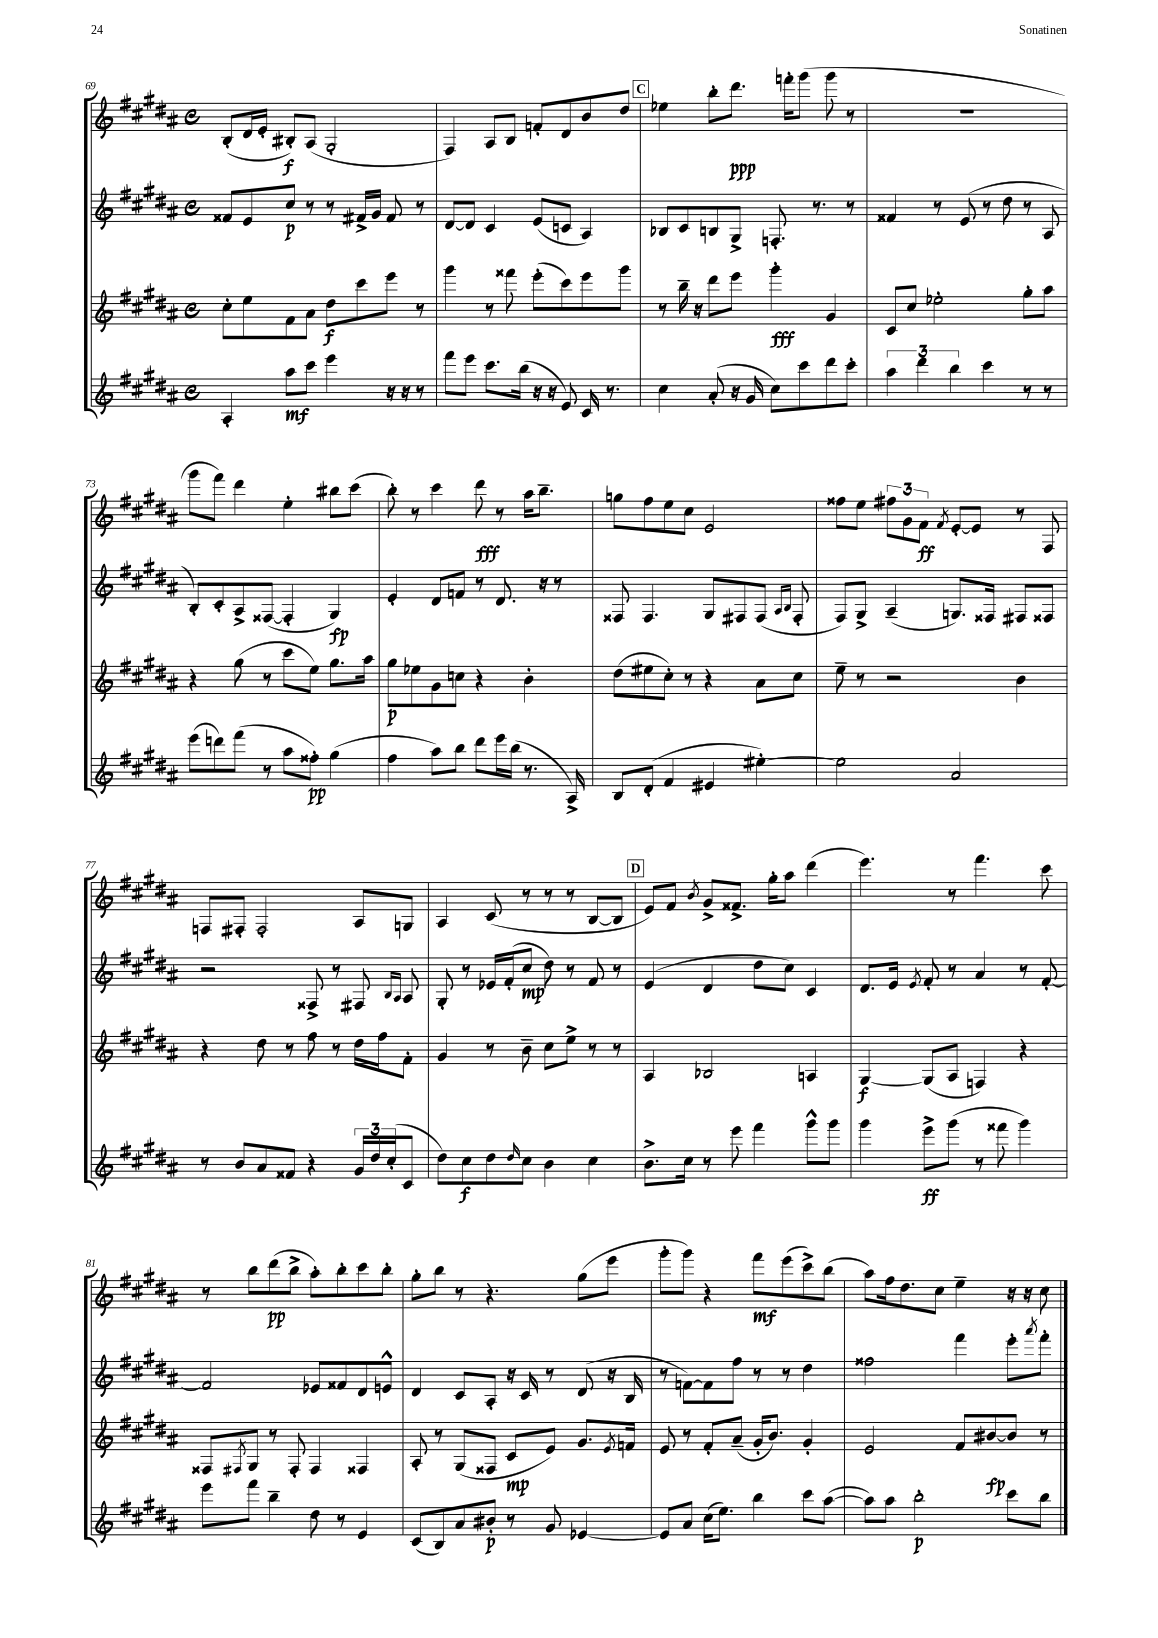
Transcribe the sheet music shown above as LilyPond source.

<<
\new StaffGroup <<
\new Staff = "s0" {
    \clef treble \key b \major \defaultTimeSignature \time 4/4
    b8-.( dis'16 e'16-. bis8-.\f) ais8( gis2-. |
    fis4) ais8 b8 f'8-. dis'8 b'8 dis''8 |
    \mark \markup { \box "C" } ees''4 b''8-. dis'''8.\ppp f'''16-. gis'''8( gis'''8 r8 |
    R1 |
    gis'''8 fis'''8) dis'''4 e''4-. bis''8 cis'''8( |
    b''8-.) r8 cis'''4 dis'''8\fff r8 ais''16 b''8.-- |
    g''8 fis''8 e''8 cis''8 e'2 |
    fisis''8 e''8 \tuplet 3/2 { fis''8 gis'8 fis'8\ff } \acciaccatura { fis'8 } e'8~-. e'8 r8 fis8 |
    f8 fis8-. fis2-. ais8 g8 |
    ais4 cis'8( r8 r8 r8 b8~ b8 |
    \mark \markup { \box "D" } e'8) fis'8 \acciaccatura { b'8 } gis'8-> fisis'8.-> gis''16-. ais''8 dis'''4( |
    e'''4.) r8 fis'''4. cis'''8 |
    r8 b''8 dis'''8\pp( b''8-> ais''8-.) b''8-. cis'''8 b''8-. |
    gis''8-. b''8 r8 r4. gis''8( e'''8 |
    gis'''8-. gis'''8) r4 fis'''8\mf e'''8( cis'''8->) b''8( |
    ais''8) fis''16 dis''8. cis''8 e''4-- r16 r16 cis''8 \bar "|." |
}
\new Staff = "s1" {
    \clef treble \key b \major \defaultTimeSignature \time 4/4
    fisis'8 e'8 cis''8\p r8 r8 fis'16-> gis'16 fis'8 r8 |
    dis'8~ dis'8 cis'4 e'8( c'8 ais4) |
    \mark \markup { \box "C" } bes8 cis'8 b8 gis8-> f8.-. r8. r8 |
    fisis'4 r8 e'8( r8 dis''8 r8 ais8 |
    b8-.) cis'8-. ais8-> fisis8~( fisis4-. gis4\fp) |
    e'4-. dis'8 f'8 r8 dis'8. r16 r8 |
    fisis8 fisis4. gis8 fis8 fis8( \grace { ais16 b16 } fis8-. |
    fis8) gis8-> ais4--( g8.) fisis16 fis8 fisis8 |
    r2 fisis8-> r8 fis8 \grace { b16 ais16 } ais8 |
    gis8-. r8 ees'16 fis'16-.( cis''8\mp dis''8) r8 fis'8 r8 |
    \mark \markup { \box "D" } e'4( dis'4 dis''8 cis''8) cis'4 |
    dis'8. e'16 \acciaccatura { e'8 } fis'8-. r8 ais'4 r8 fis'8~-. |
    fis'2 ees'8 fisis'8 dis'8 e'8-^ |
    dis'4 cis'8 ais8-. r16 cis'16 r8 dis'8( r16 b16 |
    r8 f'8~) f'8 fis''8 r8 r8 dis''4 |
    fisis''2 fis'''4 e'''8-. \acciaccatura { ais'''8 } fis'''8-. \bar "|." |
}
\new Staff = "s2" {
    \clef treble \key b \major \defaultTimeSignature \time 4/4
    cis''8-. e''8 fis'8 ais'8 dis''8\f cis'''8 e'''8 r8 |
    gis'''4 r8 fisis'''8 e'''8-.( cis'''8) e'''8 gis'''8 |
    \mark \markup { \box "C" } r8 b''16-- r16 dis'''8 e'''8 gis'''4-.\fff gis'4 |
    cis'8 cis''8 ees''2-. gis''8-. ais''8 |
    r4 gis''8( r8 cis'''8 e''8) gis''8. ais''16 |
    gis''8\p ees''8 gis'8 c''8 r4 b'4-. |
    dis''8( eis''8 cis''8-.) r8 r4 ais'8 cis''8 |
    e''8-- r8 r2 b'4 |
    r4 dis''8 r8 fis''8 r8 dis''16 fis''16 fis'8-. |
    gis'4 r8 b'8-- cis''8 e''8-> r8 r8 |
    \mark \markup { \box "D" } ais4 bes2 a4 |
    gis4~\f gis8( ais8 f4) r4 |
    fisis8 \acciaccatura { fis8 } gis8 r8 fis8-. fis4 fisis4 |
    ais8-. r8 gis8( fisis8 cis'8\mp e'8) gis'8. \acciaccatura { e'8 } f'16 |
    e'8 r8 fis'8-. ais'8--( gis'16-. b'8.) gis'4-. |
    e'2 fis'8 bis'8~\fp bis'8 r8 \bar "|." |
}
\new Staff = "s3" {
    \clef treble \key b \major \defaultTimeSignature \time 4/4
    ais4-. ais''8\mf cis'''8 e'''4 r16 r16 r8 |
    fis'''8 e'''8 cis'''8. b''16( r16 r16 e'8) cis'16 r8. |
    \mark \markup { \box "C" } cis''4 ais'8-.( r16 gis'16 cis''8) cis'''8 dis'''8 cis'''8-. |
    \tuplet 3/2 { ais''4 dis'''4 b''4 } cis'''4 r8 r8 |
    e'''8( d'''8) fis'''8( r8 ais''8 fisis''8-.\pp) gis''4( |
    fis''4 ais''8) b''8 dis'''8 e'''16 b''16( r8. ais16->) |
    b8 dis'8-.( fis'4 eis'4 eis''4~-.) |
    eis''2 ais'2 |
    r8 b'8 ais'8 fisis'8 r4 \tuplet 3/2 { gis'16 dis''16 cis''16-.( } cis'8 |
    dis''8) cis''8\f dis''8 \grace { dis''16 } cis''8 b'4 cis''4 |
    \mark \markup { \box "D" } b'8.-> cis''16 r8 e'''8 fis'''4 gis'''8-^ gis'''8 |
    gis'''4 e'''8->\ff gis'''8( r8 fisis'''8 gis'''4) |
    e'''8 fis'''8 b''4-- dis''8 r8 e'4 |
    cis'8( b8) ais'8 bis'8-.\p r8 gis'8 ees'4~ |
    ees'8 ais'8 cis''16( e''8.) b''4 cis'''8 ais''8~( |
    ais''8) ais''8 b''2-.\p cis'''8 b''8 \bar "|." |
}
>>
>>
\layout { \context { \Score currentBarNumber = #69 } }
